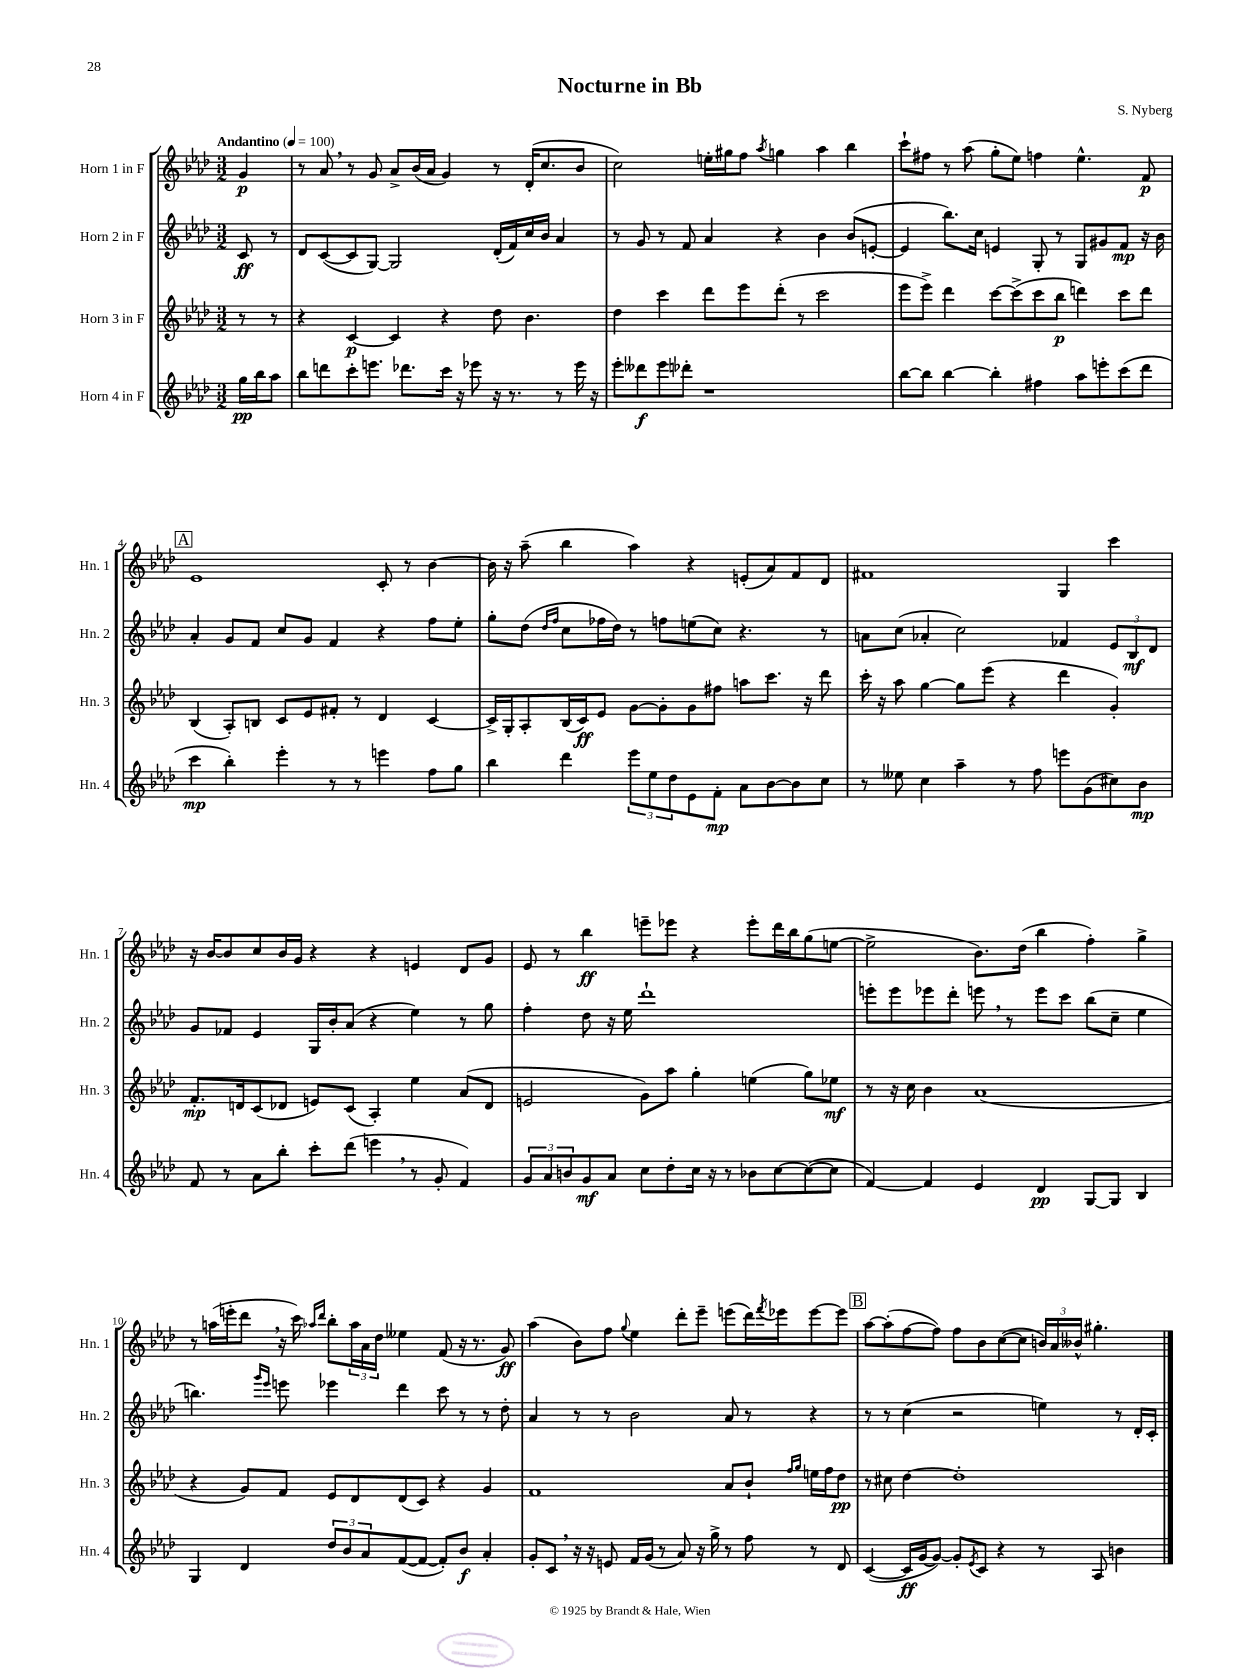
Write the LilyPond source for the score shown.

\header { title = "Nocturne in Bb" composer = "S. Nyberg" }
<<
\new StaffGroup <<
\new Staff = "s0" \with { instrumentName = "Horn 1 in F" shortInstrumentName = "Hn. 1" } {
    \clef treble \key aes \major \numericTimeSignature \time 3/2 \partial 4 \tempo "Andantino" 4 = 100
    g'4\p |
    r8 aes'8 \breathe r8 g'8 aes'8-> bes'16( aes'16 g'4) r8 des'16-.( c''8. bes'8 |
    c''2) e''16-. gis''16 f''8 \acciaccatura { aes''8 } g''4 aes''4 bes''4 |
    c'''8-! fis''8 r8 aes''8( g''8-. ees''8) f''4 ees''4.-^ f'8\p |
    \mark \markup { \box "A" } ees'1 c'8-. r8 bes'4~ |
    bes'16 r16 aes''8--( bes''4 aes''4) r4 e'8-.( aes'8) f'8 des'8 |
    fis'1 g4 c'''4 |
    r16 bes'16~ bes'8 c''8 bes'16 g'16 r4 r4 e'4 des'8 g'8 |
    ees'8 r8 bes''4\ff e'''8-- ees'''8 r4 ees'''8-. des'''16 bes''16 g''8( e''8~ |
    e''2-> bes'8.) des''16( bes''4 f''4-.) g''4-> |
    r8 a''16( e'''16-. des'''8 \breathe r16 c'''16) \grace { aes''16 des'''16 } bes''8-. \tuplet 3/2 { aes''16 aes'16 des''16 } eeses''4 f'8( r16 r8. g'8\ff) |
    aes''4( bes'8) f''8 \appoggiatura { g''8 } ees''4 des'''8-. ees'''8-- e'''8( des'''16) \acciaccatura { f'''8 } ees'''16 ees'''8~ ees'''8 |
    \mark \markup { \box "B" } aes''8~ aes''8-.( f''8~ f''8) f''8 bes'8 c''8~( c''8 \tuplet 3/2 { b'16) aes'16 beses'16-^ } gis''4.-. \bar "|." |
}
\new Staff = "s1" \with { instrumentName = "Horn 2 in F" shortInstrumentName = "Hn. 2" } {
    \clef treble \key aes \major \numericTimeSignature \time 3/2 \partial 4
    c'8\ff r8 |
    des'8 c'8~( c'8 g8~) g2 des'16-.( f'16) c''16 bes'16 aes'4 |
    r8 g'8 r8 f'8 aes'4 r4 bes'4 bes'8( e'8~-. |
    e'4 bes''8.) c''16 e'4 g8-. r8 g8 gis'8 f'8\mp r16 bes'16 |
    \mark \markup { \box "A" } aes'4-. g'8 f'8 c''8 g'8 f'4 r4 f''8 ees''8-. |
    g''8-. des''8( \grace { des''16 f''16 } c''8 fes''16 des''16) r8 f''8 e''8( c''8) r4. r8 |
    a'8 c''8( aes'4-. c''2) fes'4 \tuplet 3/2 { ees'8 bes8\mf des'8 } |
    g'8 fes'8 ees'4 g16 bes'16-. aes'8( r4 ees''4) r8 g''8 |
    f''4-. des''8 r16 ees''16 des'''1-! |
    e'''8-. e'''8 ees'''8 des'''8-. e'''8 \breathe r8 e'''8 c'''8 bes''8( c''8-- ees''4 |
    b''4.) \grace { g'''16 ees'''16 } e'''8 ees'''4 des'''4 c'''8 r8 r8 des''8-. |
    aes'4 r8 r8 bes'2 aes'8 r8 r4 |
    \mark \markup { \box "B" } r8 r8 c''4( r2 e''4) r8 des'16-. c'16-. \bar "|." |
}
\new Staff = "s2" \with { instrumentName = "Horn 3 in F" shortInstrumentName = "Hn. 3" } {
    \clef treble \key aes \major \numericTimeSignature \time 3/2 \partial 4
    r8 r8 |
    r4 c'4~\p c'4 r4 des''8 bes'4. |
    des''4 c'''4 des'''8 ees'''8 des'''8-.( r8 c'''2 |
    ees'''8 ees'''8->) des'''4 c'''8~ c'''8->( c'''8 bes''8\p d'''4) c'''8 d'''8 |
    \mark \markup { \box "A" } bes4( aes8-.) b8 c'8 ees'8 fis'8-. r8 des'4 c'4~ |
    c'16-> g16-. aes8-. bes16( c'16\ff) ees'8 g'8~ g'8-. g'8 fis''8 a''8 c'''8. r16 des'''8 |
    c'''16-. r16 aes''8 g''4~ g''8 ees'''8( r4 des'''4 g'4-.) |
    f'8.-.\mp d'16 c'8( des'8 e'8) c'8( aes4-.) ees''4 aes'8( des'8 |
    e'2 g'8) aes''8 g''4-. e''4( g''8) ees''8\mf |
    r8 r16 c''16 bes'4 aes'1( |
    r4 g'8) f'8 ees'8 des'8 des'8( c'8) r4 g'4 |
    f'1 aes'8 bes'8-! \grace { f''16 g''16 } e''16 f''16 des''8\pp |
    \mark \markup { \box "B" } r8 cis''8 des''4~ des''1-. \bar "|." |
}
\new Staff = "s3" \with { instrumentName = "Horn 4 in F" shortInstrumentName = "Hn. 4" } {
    \clef treble \key aes \major \numericTimeSignature \time 3/2 \partial 4
    g''16\pp bes''16 aes''8 |
    bes''8 d'''8 c'''8-. e'''8. des'''8. c'''16 r16 ees'''8 r16 r8. r8 ees'''16 r16 |
    ees'''8-. deses'''8\f ees'''8 des'''8-. r1 |
    bes''8~ bes''8 bes''4~ bes''4-. fis''4 aes''8 e'''8-. c'''8( des'''8 |
    \mark \markup { \box "A" } c'''4\mp bes''4-.) ees'''4-. r8 r8 e'''4 f''8 g''8 |
    bes''4 des'''4 \tuplet 3/2 { ees'''8 ees''8 des''8 } ees'8 f'8-.\mp aes'8 bes'8~ bes'8 c''8 |
    r8 eeses''8 c''4 aes''4-- r8 f''8 e'''8 g'8( cis''8) bes'8\mp |
    f'8 r8 aes'8 bes''8-. c'''8-. des'''8( e'''4 \breathe r8 g'8-. f'4) |
    \tuplet 3/2 { g'8 aes'8 b'8 } g'8\mf aes'8 c''8 des''8-. c''16 r16 r8 bes'8 c''8~ c''8~( c''8 |
    f'4~) f'4 ees'4 des'4\pp g8~ g8 bes4 |
    g4 des'4 \tuplet 3/2 { des''8 bes'8 aes'8 } f'8~( f'8~ f'8-.) bes'8\f aes'4-. |
    g'8-. c'8 \breathe r16 r16 e'8 f'16 g'16( r8 aes'8) r16 g''16-> r8 f''8 r8 des'8 |
    \mark \markup { \box "B" } c'4~( c'16\ff g'16~ g'8~) g'8-. \acciaccatura { ees'8 } c'8 r4 r8 aes8 b'4 \bar "|." |
}
>>
>>
